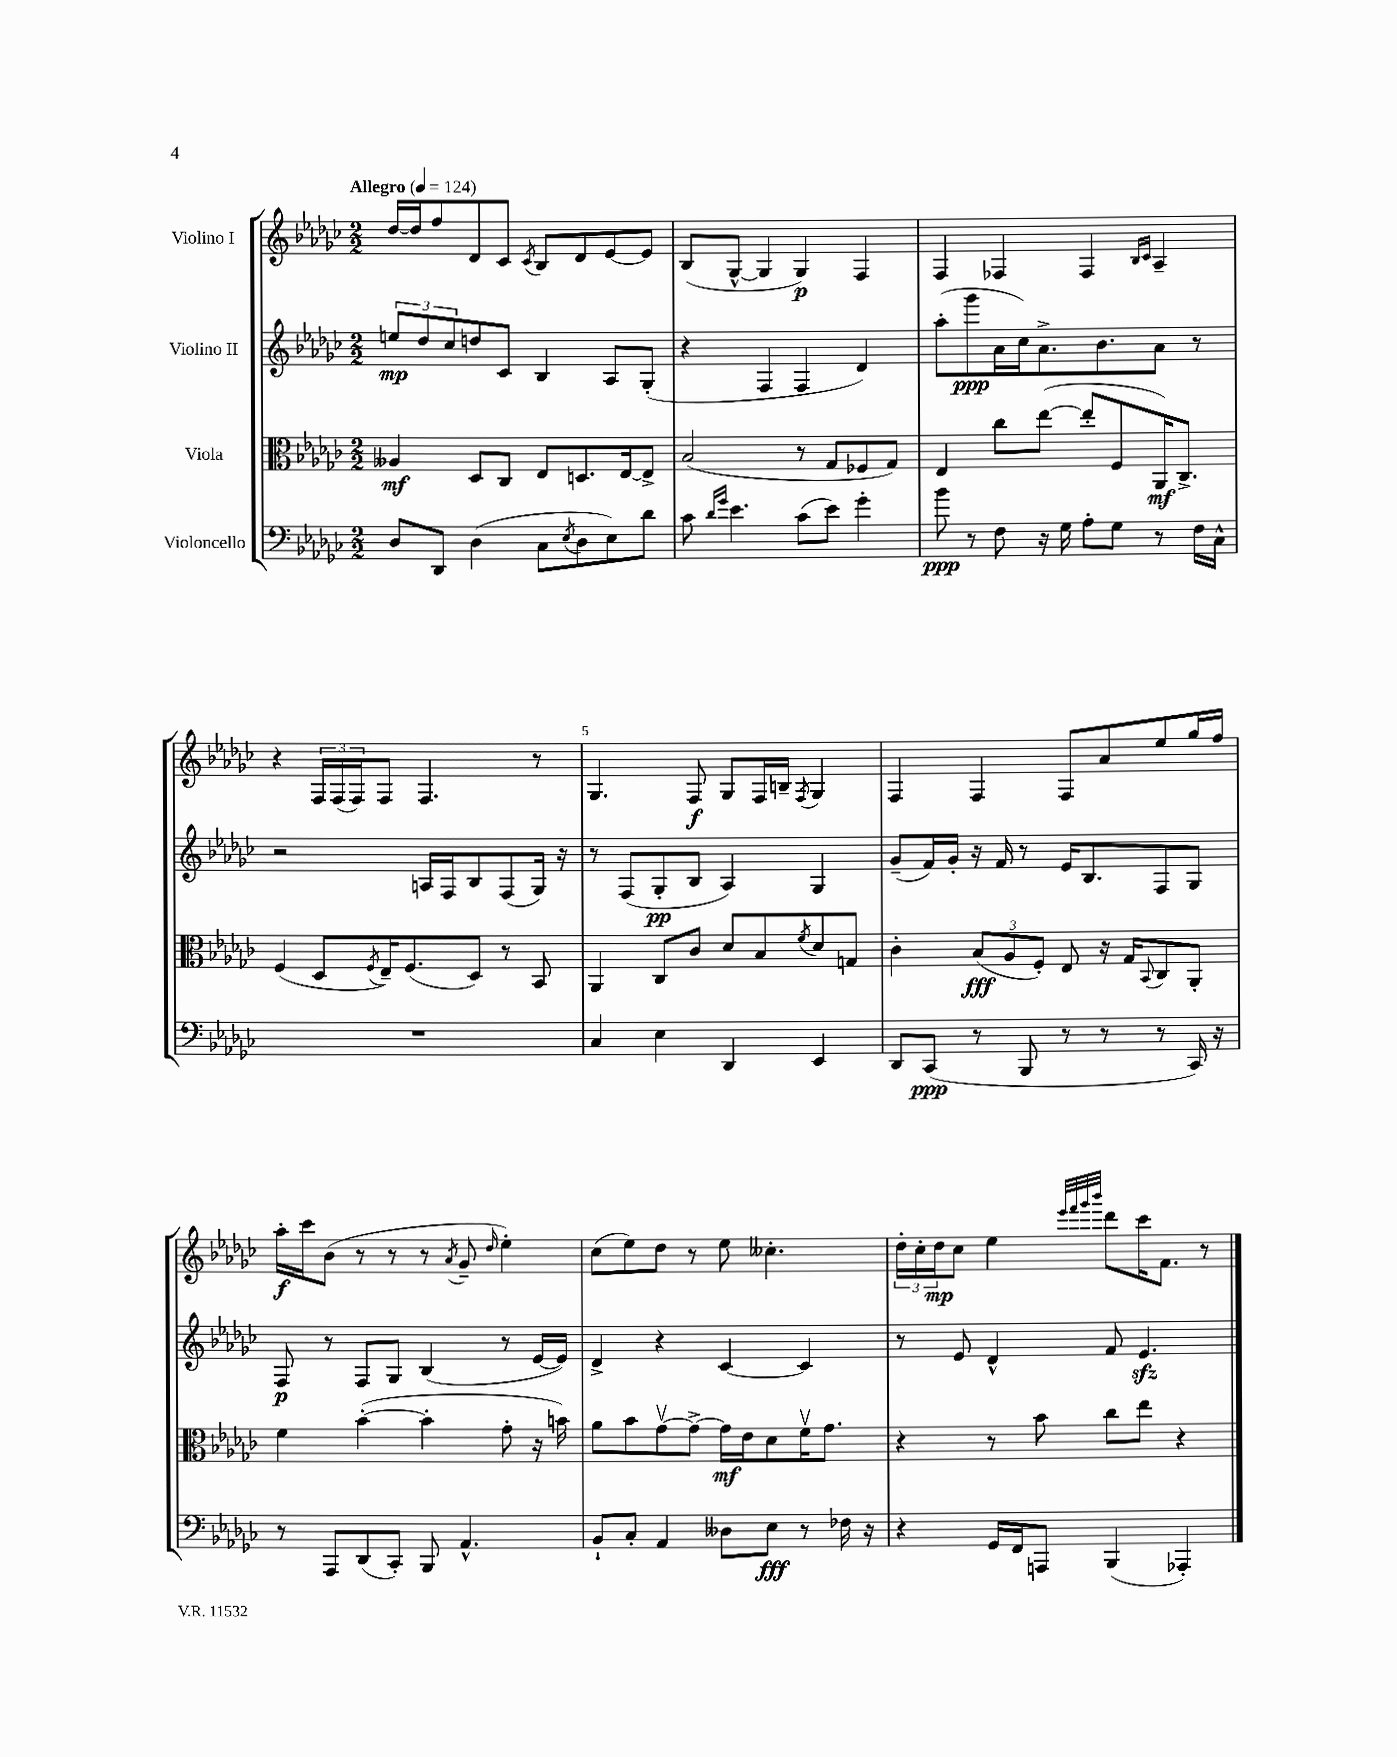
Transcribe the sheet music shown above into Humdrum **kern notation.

**kern	**dynam	**kern	**dynam	**kern	**dynam	**kern	**dynam
*part4	*part4	*part3	*part3	*part2	*part2	*part1	*part1
*staff4	*staff4	*staff3	*staff3	*staff2	*staff2	*staff1	*staff1
*I"Violoncello	*	*I"Viola	*	*I"Violino II	*	*I"Violino I	*
*clefF4	*	*clefC3	*	*clefG2	*	*clefG2	*
*k[b-e-a-d-g-c-]	*	*k[b-e-a-d-g-c-]	*	*k[b-e-a-d-g-c-]	*	*k[b-e-a-d-g-c-]	*
*M2/2	*	*M2/2	*	*M2/2	*	*M2/2	*
*MM124	*	*MM124	*	*MM124	*	*MM124	*
=1	=1	=1	=1	=1	=1	=1	=1
!	!	!	!	!	!	!LO:TX:a:B:t=Allegro	!
8D-/L	.	4A--X/	mf	12een/L	mp	[16dd-/LL	.
.	.	.	.	.	.	16dd-/J]	.
.	.	.	.	12dd-/	.	.	.
8DD-/J	.	.	.	.	.	8ff/	.
.	.	.	.	12cc-/	.	.	.
(4D-\	.	8D-/L	.	8ddn/	.	8d-/	.
.	.	8C-/J	.	8c-/J	.	8c-/J	.
.	.	.	.	.	.	8qc-/	.
8C-\L	.	8E-/L	.	4B-/	.	8B-/L	.
8qE-/	.	.	.	.	.	.	.
8D-\	.	8.Dn/	.	.	.	8d-/	.
8E-\)	.	.	.	8A-/L	.	[8e-/	.
.	.	[16E-/k	.	.	.	.	.
8d-\J	.	8E-^/J]	.	(8G-'/J	.	8e-/J]	.
=2	=2	=2	=2	=2	=2	=2	=2
8c-\	.	(2B-/	.	4r	.	(8B-/L	.
16qqd-/LL	.	.	.	.	.	.	.
16qqg-/JJ	.	.	.	.	.	.	.
4.e-\	.	.	.	.	.	[8G-^^/J	.
.	.	.	.	4F/	.	4G-/]	.
(8c-\L	.	8r	.	4F/	.	4G-/)	p
8e-\J)	.	8G-/L	.	.	.	.	.
4g-'\	.	8F-X/	.	4d-/)	.	4F/	.
.	.	8G-/J)	.	.	.	.	.
=3	=3	=3	=3	=3	=3	=3	=3
8b-\	ppp	4E-/	.	(8aa-'\L	.	4F/	.
8r	.	.	.	8ggg-\	ppp	.	.
8F\	.	8cc-\L	.	16a-\L	.	4F-X/	.
.	.	.	.	16cc-\J)	.	.	.
16r	.	([8ee-\J	.	8.a-^\	.	.	.
16G-\	.	.	.	.	.	.	.
8A-'\L	.	8ee-'/L]	.	.	.	4F-/	.
.	.	.	.	8.b-\	.	.	.
8G-\J	.	8F/	.	.	.	.	.
.	.	.	.	.	.	16qqB-/LL	.
.	.	.	.	.	.	16qqc-/JJ	.
8r	.	16AA-/K)	mf	8a-\J	.	4A-~/	.
.	.	8.C-^/J	.	.	.	.	.
16F\LL	.	.	.	8r	.	.	.
16C-^^\JJ	.	.	.	.	.	.	.
!!LO:LB:g=z
=4	=4	=4	=4	=4	=4	=4	=4
1r	.	(4F/	.	2r	.	4r	.
.	.	8D-/L	.	.	.	24F/LL	.
.	.	.	.	.	.	(24F/	.
.	.	.	.	.	.	24F/J)	.
.	.	8qF/	.	.	.	.	.
.	.	16E-~/K)	.	.	.	8F/J	.
.	.	(8.F/	.	.	.	.	.
.	.	.	.	16An/LL	.	4.F/	.
.	.	.	.	16F/J	.	.	.
.	.	8D-/J)	.	8B-/	.	.	.
.	.	8r	.	(8F/	.	.	.
.	.	8BB-/	.	16G-/Jk)	.	8r	.
.	.	.	.	16r	.	.	.
=5	=5	=5	=5	=5	=5	=5	=5
4C-/	.	4AA-/	.	8r	.	4.G-/	.
.	.	.	.	(8F/L	.	.	.
4E-\	.	8C-/L	.	8G-'/	pp	.	.
.	.	8c-/J	.	8B-/J	.	8F/	f
4DD-/	.	8d-/L	.	4A-/)	.	8G-/L	.
.	.	8B-/	.	.	.	16F/L	.
.	.	.	.	.	.	16Bn~/JJ	.
.	.	8qf/	.	.	.	8qF/	.
4EE-/	.	8d-/	.	4G-/	.	4G-/	.
.	.	8Gn/J	.	.	.	.	.
=6	=6	=6	=6	=6	=6	=6	=6
8DD-/L	.	4c-'\	.	(8g-~/L	.	4F/	.
(8CC-/J	ppp	.	.	16f/L)	.	.	.
.	.	.	.	16g-'/JJ	.	.	.
8r	.	(12B-/L	fff	16r	.	4F/	.
.	.	.	.	16f/	.	.	.
.	.	12A-/	.	.	.	.	.
8BBB-/	.	.	.	8r	.	.	.
.	.	12F'/J)	.	.	.	.	.
8r	.	8E-/	.	16e-/KL	.	8F/L	.
.	.	.	.	8.B-/	.	.	.
8r	.	16r	.	.	.	8a-/	.
.	.	16G-/KL	.	.	.	.	.
.	.	8qqBB-/	.	.	.	.	.
8r	.	8C-/	.	8F/	.	8ee-/	.
16CC-/)	.	8AA-'/J	.	8G-/J	.	16gg-/L	.
16r	.	.	.	.	.	16ff/JJ	.
!!LO:LB:g=z
=7	=7	=7	=7	=7	=7	=7	=7
8r	.	4f\	.	8F/	p	16aa-'\LL	f
.	.	.	.	.	.	16ccc-\J	.
8AAA-/L	.	.	.	8r	.	(8b-\J	.
(8DD-/	.	([4b-'\	.	8F/L	.	8r	.
8CC-'/J)	.	.	.	8G-/J	.	8r	.
8BBB-/	.	4b-'\]	.	(4B-/	.	8r	.
.	.	.	.	.	.	8qa-/	.
4.AA-^^/	.	.	.	.	.	8g-~/	.
.	.	.	.	.	.	16qqdd-/	.
.	.	8g-'\	.	8r	.	4ee-'\)	.
.	.	16r	.	[16e-/LL	.	.	.
.	.	16bn\)	.	16e-/JJ])	.	.	.
=8	=8	=8	=8	=8	=8	=8	=8
8BB-`/L	.	8a-\L	.	4d-^/	.	(8cc-\L	.
8C-'/J	.	8b-\	.	.	.	8ee-\)	.
4AA-/	.	[8g-v\	.	4r	.	8dd-\J	.
.	.	8g-^\J_	.	.	.	8r	.
8D--X\L	.	16g-\LL]	mf	[4c-/	.	8ee-\	.
.	.	16e-\J	.	.	.	.	.
8E-\J	fff	8d-\	.	.	.	4.cc--X'\	.
8r	.	16fv\K	.	4c-/]	.	.	.
.	.	8.g-\J	.	.	.	.	.
16F-X\	.	.	.	.	.	.	.
16r	.	.	.	.	.	.	.
=9	=9	=9	=9	=9	=9	=9	=9
4r	.	4r	.	8r	.	24dd-'\LL	.
.	.	.	.	.	.	24cc-'\	.
.	.	.	.	.	.	24dd-\J	mp
.	.	.	.	8e-/	.	8cc-\J	.
16GG-/LL	.	8r	.	4d-^^/	.	4ee-\	.
16FF/J	.	.	.	.	.	.	.
8AAAn/J	.	8b-\	.	.	.	.	.
.	.	.	.	.	.	32qqeee-/LLL	.
.	.	.	.	.	.	32qqfff/	.
.	.	.	.	.	.	32qqggg-/	.
.	.	.	.	.	.	32qqbbb-/JJJ	.
(4BBB-/	.	8cc-\L	.	8f/	.	8ddd-\L	.
.	.	8ee-\J	.	4.e-zz/	.	16ccc-\K	.
.	.	.	.	.	.	8.f\J	.
4AAA-X'/)	.	4r	.	.	.	.	.
.	.	.	.	.	.	8r	.
==	==	==	==	==	==	==	==
*-	*-	*-	*-	*-	*-	*-	*-
